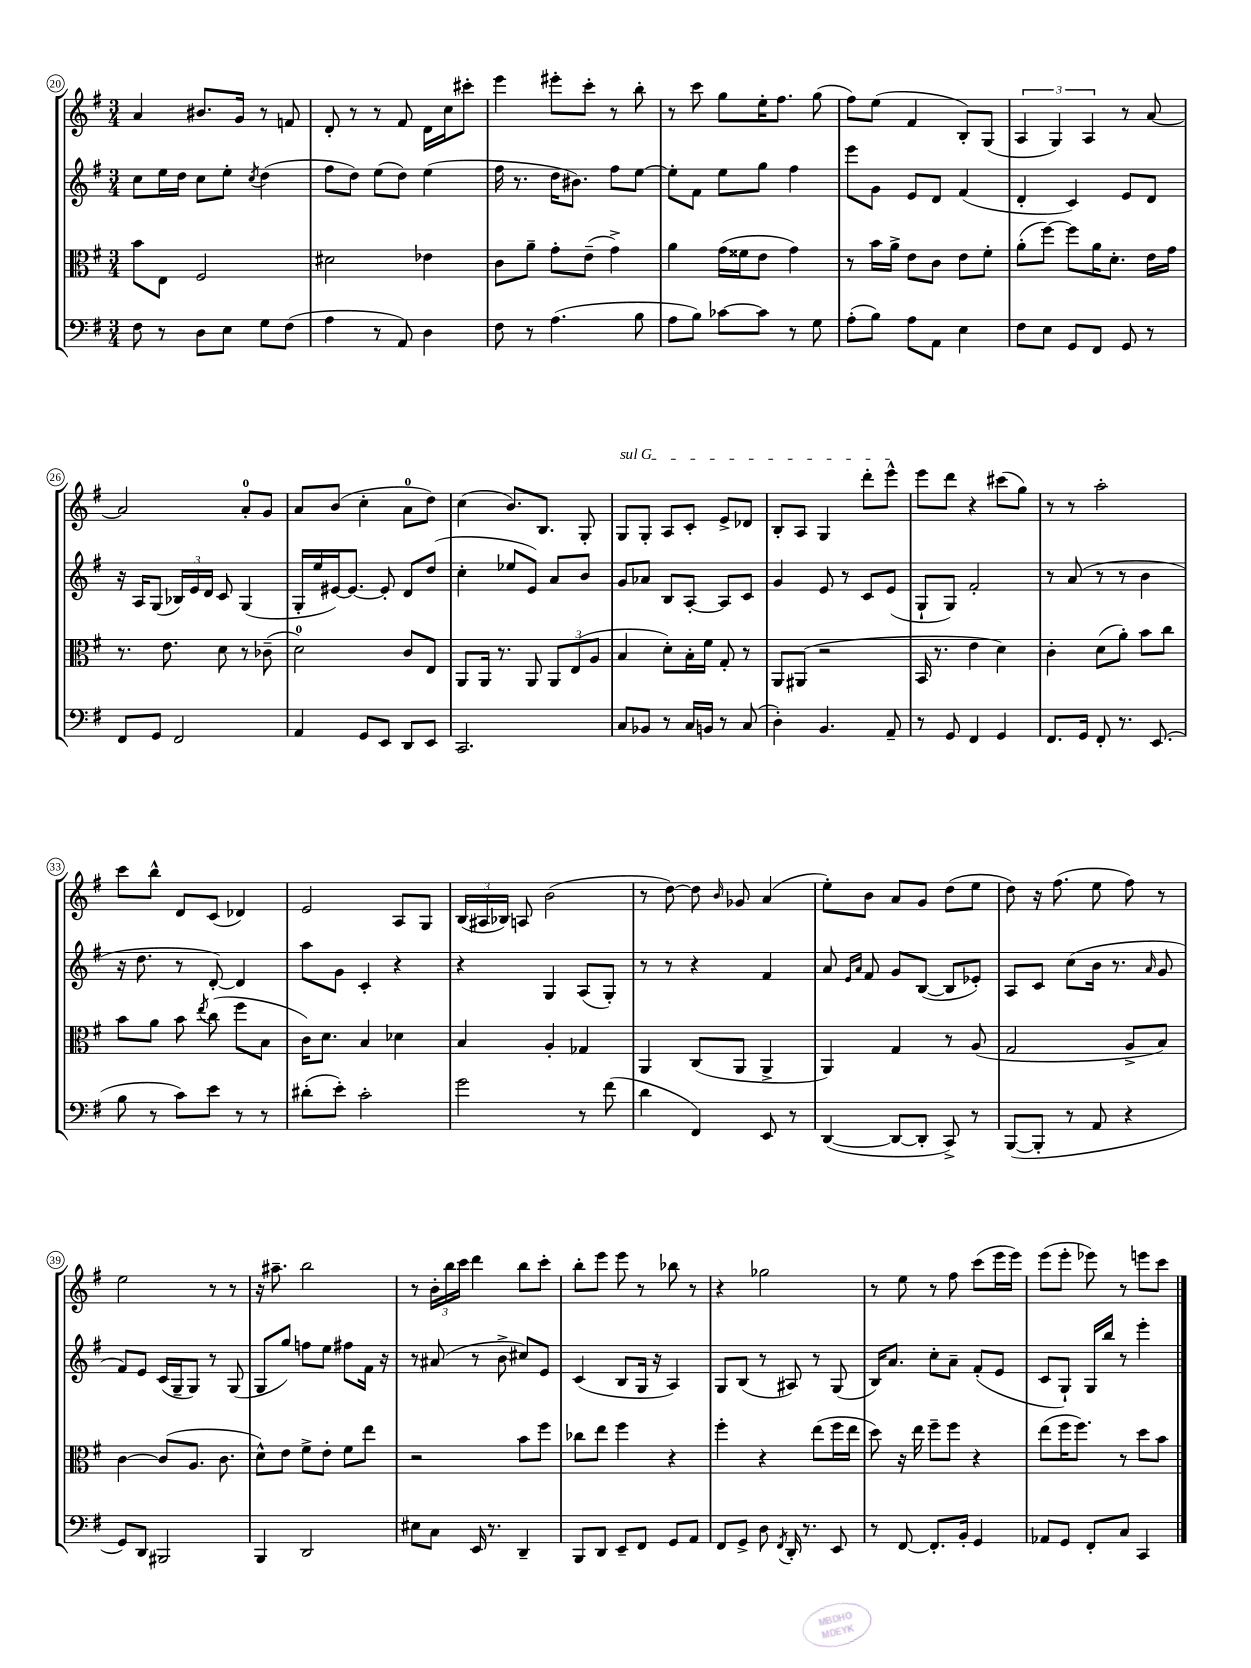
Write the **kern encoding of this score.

**kern	**kern	**kern	**kern
*staff4	*staff3	*staff2	*staff1
*clefF4	*clefC3	*clefG2	*clefG2
*k[f#]	*k[f#]	*k[f#]	*k[f#]
*M3/4	*M3/4	*M3/4	*M3/4
8F#\	8b\L	8cc\L	4a/
8r	8E\J	16ee\L	.
.	.	16dd\JJ	.
8D\L	2F#/	8cc\L	8.b#/L
8E\J	.	8ee'\J	.
.	.	.	16g/Jk
.	.	8qcc/	.
8G\L	.	(4dd\	8r
(8F#\J	.	.	8f/
=	=	=	=
4A\	2d#\	8ff#\L	8d'/
.	.	8dd\J)	8r
8r	.	(8ee\L	8r
8AA/)	.	8dd\J)	8f#/
4D\	4e-\	(4ee\	16d\LL
.	.	.	16cc\J
.	.	.	8ccc#'\J
=	=	=	=
8F#\	8c\L	16ff#\	4eee\
.	.	8.r	.
8r	8a~\J	.	.
(4.A\	8g'\L	16dd\LK	8eee#'\L
.	.	8.b#\J)	.
.	(8e~\J	.	8ccc'\J
.	4g^\)	8ff#\L	8r
8B\	.	[8ee\J	8bb'\
=	=	=	=
8A\L	4a\	8ee'\]L	8r
8B\J)	.	8f#\J	8ccc\
[8c-\L	(16g\LL	8ee\L	8gg\L
.	16f##\J	.	.
8c-\]J	8e\J	8gg\J	16ee'\K
.	.	.	8.ff#\J
8r	4g\)	4ff#\	.
8G\	.	.	(8gg\
=	=	=	=
(8A'\L	8r	8eee\L	8ff#\L)
8B\J)	16b\LL	8g\J	(8ee\J
.	16a^\JJ	.	.
8A\L	8e\L	8e/L	4f#/
8AA\J	8c\J	8d/J	.
4E\	8e\L	(4f#/	8B'/L)
.	8f#'\J	.	(8G/J
=	=	=	=
8F#\L	(8a'\L	4d'/	6A/
8E\J	[8ff#\J)	.	.
.	.	.	6G/)
8GG/L	8ff#\]L	4c/)	.
.	.	.	6A/
8FF#/J	16a\K	.	.
.	8.d'\J	.	.
8GG/	.	8e/L	8r
8r	16e\LL	8d/J	[8a/
.	16g\JJ	.	.
=	=	=	=
8FF#/L	8.r	16r	2a/]
.	.	16A/LK	.
8GG/J	.	(8G/J	.
.	8.e\	.	.
2FF#/	.	24B-/LL)	.
.	.	24e/	.
.	.	24d/JJ	.
.	8d\	8c/	.
.	8r	(4G/	8a'/L
.	(8c-~\	.	8g/J
=	=	=	=
4AA/	2d\)	16G'/LL	8a/L
.	.	16ee/	.
.	.	[16e#/J)	(8b/J
.	.	8.e#/_J	.
8GG/L	.	.	4cc'\
8EE/J	.	8e#'/]	.
8DD/L	8c/L	8d/L	8a\L
8EE/J	8E/J	(8dd/J	8dd\J)
=	=	=	=
2.CC/	8AA/L	4cc'\	(4cc\
.	16AA/Jk	.	.
.	8.r	.	.
.	.	8ee-/L	8.b/L)
.	8AA/	8e/J)	.
.	.	.	8.B/J
.	12AA/L	8a/L	.
.	(12E/	.	.
.	.	8b/J	8G'/
.	12A/J	.	.
=	=	=	=
8C/L	4B/	8g/L	8G/L
8BB-/J	.	8a-/J	8G'/J
8r	8d'\L)	8B/L	8A/L
16C/LL	16B'\L	[8A'/J	8c'/J
16BB/JJ	16f#\JJ	.	.
8r	8G'/	8A/]L	8e^/L
(8C/	8r	8c/J	8d-/J
=	=	=	=
4D'\)	8AA/L	4g/	8B'/L
.	(8AA#/J	.	8A/J
4.BB/	2r	8e/	4G/
.	.	8r	.
.	.	8c/L	8ddd'\L
8AA~/	.	(8e/J	8eee^^\J
=	=	=	=
8r	16BB/	8G`/L	8eee\L
.	8.r	.	.
8GG/	.	8G/J)	8ddd\J
4FF#/	4e\	2f#'/	4r
4GG/	4d\)	.	(8ccc#\L
.	.	.	8gg\J)
=	=	=	=
8.FF#/L	4c'\	8r	8r
.	.	(8a/	8r
16GG/Jk	.	.	.
8FF#'/	(8d\L	8r	2aa'\
8.r	8a'\J)	8r	.
.	8b\L	4b\	.
(8.EE/	.	.	.
.	8cc\J	.	.
=	=	=	=
8B\	8b\L	16r	8ccc\L
.	.	8.dd\	.
8r	8a\J	.	8bb^^\J
8c\L)	8b\	8r	8d/L
.	8qee/	.	.
8e\J	(8cc\	[8d'/)	(8c/J
8r	8ff#\L	4d/]	4d-/)
8r	8B\J	.	.
=	=	=	=
(8d#'\L	16c\LK)	8aa\L	2e/
.	8.d\J	.	.
8e'\J)	.	8g\J	.
2c'\	4B/	4c'/	.
.	4d-\	4r	8A/L
.	.	.	8G/J
=	=	=	=
2g\	4B/	4r	(24B/LL
.	.	.	24A#/
.	.	.	24B-/JJ)
.	.	.	8A/
.	4A'/	4G/	(2b\
8r	4G-/	(8A/L	.
(8f#\	.	8G'/J)	.
=	=	=	=
4d\	4AA/	8r	8r
.	.	8r	[8dd\)
4FF#/)	(8C/L	4r	8dd\]
.	.	.	16qqb/
.	8AA/J	.	8g-/
8EE/	4AA^/	4f#/	(4a/
8r	.	.	.
=	=	=	=
([4DD/	4AA/)	8a/	8ee'\L)
.	.	16qqe/LL	.
.	.	16qqa/JJ	.
.	.	8f#/	8b\J
8DD/_L	4G/	8g/L	8a/L
8DD'/]J	.	([8B/J	8g/J
8CC^/)	8r	8B/]L	(8dd\L
8r	(8A/	8e-'/J)	8ee\J
=	=	=	=
([8BBB/L	2G/	8A/L	8dd\)
8BBB'/]J	.	8c/J	16r
.	.	.	(8.ff#\
8r	.	(8cc\L	.
8AA/	.	16b\Jk	8ee\
.	.	8.r	.
4r	8A^/L	.	8ff#\)
.	.	16qqa/	.
.	8B/J)	8g/	8r
=	=	=	=
8GG/L)	[4c\	8f#/L)	2ee\
8DD/J	.	8e/J	.
2BBB#/	(8c/]L	(16c/LL	.
.	.	16G~/J	.
.	8.A/J	8G/J)	.
.	.	8r	8r
.	8.c\	.	.
.	.	(8G/	8r
=	=	=	=
4BBB/	8d^^\L)	8G/L	16r
.	.	.	8.aa#~\
.	8e\J	8gg/J)	.
2DD/	8f#^\L	8ff\L	2bb\
.	8e'\J	8ee\J	.
.	8f#\L	8ff#\L	.
.	8ee\J	16f#\Jk	.
.	.	16r	.
=	=	=	=
8E#\L	2r	8r	8r
8C\J	.	(8a#/	24b'\LL
.	.	.	24bb\
.	.	.	24ccc\JJ
16EE/	.	8r	4ddd\
8.r	.	.	.
.	.	8b^\	.
4DD~/	8b\L	8cc#/L)	8bb\L
.	8ff#\J	8e/J	8ccc'\J
=	=	=	=
8BBB/L	8cc-\L	(4c/	8bb'\L
8DD/J	8ee\J	.	8eee\J
8EE~/L	4ff#\	8B/L	8eee\
8FF#/J	.	16G/Jk	8r
.	.	16r	.
8GG/L	4r	4A/)	8bb-\
8AA/J	.	.	8r
=	=	=	=
8FF#/L	4ff#'\	8G/L	4r
8GG^/J	.	(8B/J	.
8D\	4r	8r	2gg-\
8qFF#/	.	.	.
16DD'/	.	8A#/)	.
8.r	.	.	.
.	(8ee\L	8r	.
8EE/	16ff#\L	(8G/	.
.	16ee\JJ	.	.
=	=	=	=
8r	8dd\)	16B/LK)	8r
.	.	8.a/J	.
[8FF#/	16r	.	8ee\
.	16ee\	.	.
8.FF#'/]L	8ff#~\L	8cc'\L	8r
.	8ff#\J	8a~\J	8ff#\
16BB'/Jk	.	.	.
4GG/	4r	(8f#'/L	(8ccc\L
.	.	8e/J	16eee\L
.	.	.	16eee\JJ)
=	=	=	=
8AA-/L	(8ee\L	8c/L	(8eee\L
8GG/J	16ff#\K	8G`/J)	8eee'\J
.	8.ff#\J)	.	.
8FF#'/L	.	16G/LL	8eee-\)
.	.	16bb/JJ	.
8C/J	8r	8r	8r
4CC/	8dd\L	4eee'\	8eee\L
.	8b\J	.	8ccc\J
==	==	==	==
*-	*-	*-	*-
